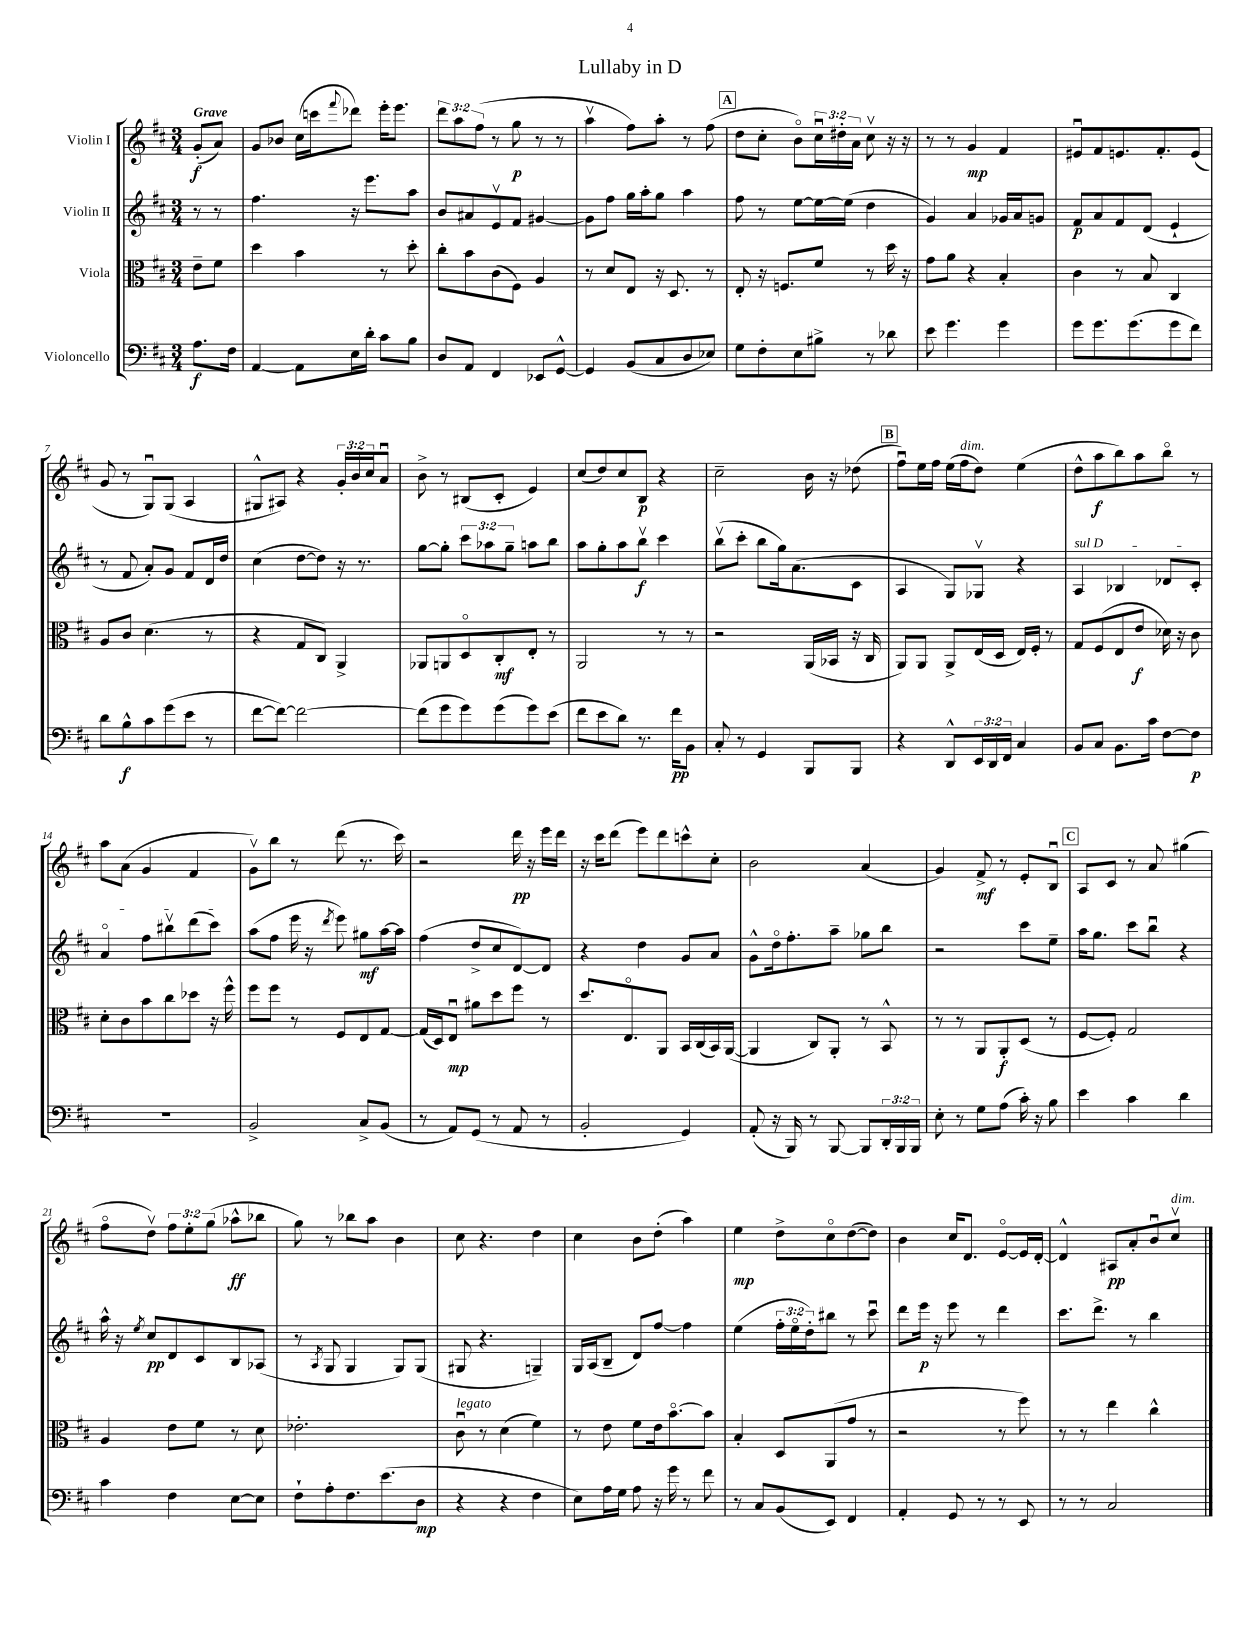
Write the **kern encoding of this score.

**kern	**dynam	**kern	**dynam	**kern	**dynam	**kern	**dynam
*part4	*part4	*part3	*part3	*part2	*part2	*part1	*part1
*staff4	*staff4	*staff3	*staff3	*staff2	*staff2	*staff1	*staff1
*I"Violoncello	*	*I"Viola	*	*I"Violin II	*	*I"Violin I	*
*clefF4	*	*clefC3	*	*clefG2	*	*clefG2	*
*k[f#c#]	*	*k[f#c#]	*	*k[f#c#]	*	*k[f#c#]	*
*M3/4	*	*M3/4	*	*M3/4	*	*M3/4	*
=	=	=	=	=	=	=	=
!	!	!	!	!	!	!LO:TX:a:B:t=Grave	!
8.A\L	f	8e~\L	.	8r	.	(8g'/L	f
.	.	8f#\J	.	8r	.	8a/J)	.
16F#\Jk	.	.	.	.	.	.	.
=1	=1	=1	=1	=1	=1	=1	=1
[4AA/	.	4dd\	.	4.ff#\	.	8g/L	.
.	.	.	.	.	.	8b-X/J	.
8AA\L]	.	4b\	.	.	.	(16cc#\LL	.
.	.	.	.	.	.	16cccn\J	.
.	.	.	.	.	.	8qqfff#/	.
16E\L	.	.	.	16r	.	8ddd-X\J)	.
16d'\JJ	.	.	.	8.eee\L	.	.	.
8c#\L	.	8r	.	.	.	16eee'\KL	.
.	.	.	.	.	.	8.eee\J	.
8B\J	.	8dd'\	.	8aa\J	.	.	.
=2	=2	=2	=2	=2	=2	=2	=2
8D/L	.	8cc#'\L	.	8b/L	.	12ddd\L	.
.	.	.	.	.	.	12aa\	.
8AA/J	.	8b\	.	8a#X/	.	.	.
.	.	.	.	.	.	(12ff#\J	.
4FF#/	.	(8c#\	.	8ev/	.	8r	.
.	.	8F#\J)	.	8f#/J	.	8gg\	p
8EE-X/L	.	4A/	.	[4g#X/	.	8r	.
[8GG^^/J	.	.	.	.	.	8r	.
=3	=3	=3	=3	=3	=3	=3	=3
4GG/]	.	8r	.	8g#\L]	.	4aav\	.
.	.	8d/L	.	8ff#\J	.	.	.
(8BB/L	.	8E/J	.	16gg\LL	.	8ff#\L)	.
.	.	.	.	16aa'\J	.	.	.
8C#/	.	16r	.	8gg\J	.	8aa'\J	.
.	.	8.D/	.	.	.	.	.
8D/	.	.	.	4aa\	.	8r	.
8E-X/J)	.	8r	.	.	.	(8ff#\	.
!!LO:REH:place=s1:t=A
=4	=4	=4	=4	=4	=4	=4	=4
8G\L	.	8E'/	.	8ff#\	.	8dd\L	.
8F#'\	.	16r	.	8r	.	8cc#'\J	.
.	.	8.Fn/L	.	.	.	.	.
8E\	.	.	.	[8ee\L	.	8b\L)	.
8B#X^\J	.	8f#/J	.	16ee\L_	.	24cc#u\L	.
.	.	.	.	.	.	24dd#X'\	.
.	.	.	.	(16ee\JJ]	.	.	.
.	.	.	.	.	.	24a\JJ	.
8r	.	8r	.	4dd\	.	8cc#v\	.
8d-X\	.	16dd\	.	.	.	16r	.
.	.	16r	.	.	.	16r	.
=5	=5	=5	=5	=5	=5	=5	=5
8e\	.	8g\L	.	4g/)	.	8r	.
4.g\	.	8a\J	.	.	.	8r	.
.	.	4r	.	4a/	.	4g/	mp
4g\	.	4B'/	.	16g-X/LL	.	4f#/	.
.	.	.	.	16a/J	.	.	.
.	.	.	.	8gn/J	.	.	.
=6	=6	=6	=6	=6	=6	=6	=6
8g\L	.	4c#\	.	8f#/L	p	8e#Xu/L	.
8.g\	.	.	.	8a/	.	8f#/	.
.	.	8r	.	8f#/	.	8.en/	.
(8.g\	.	.	.	.	.	.	.
.	.	8B/	.	(8d/J	.	.	.
.	.	.	.	.	.	8.f#'/	.
8g\	.	4C#/	.	4e`/	.	.	.
8f#\J)	.	.	.	.	.	(8e/J	.
!!LO:LB:g=z
=7	=7	=7	=7	=7	=7	=7	=7
8d\L	.	8A/L	.	8r	.	8g/	.
8B^^\	f	8c#/J	.	8f#/	.	8r	.
8c#\	.	(4.d\	.	8a'/L)	.	8Gu/L)	.
(8g\	.	.	.	8g/J	.	(8G/J	.
8e\J	.	.	.	8f#/L	.	4A/	.
8r	.	8r	.	16d/L	.	.	.
.	.	.	.	16dd/JJ	.	.	.
=8	=8	=8	=8	=8	=8	=8	=8
[8f#\L	.	4r	.	(4cc#\	.	8G#X^^/L	.
8f#\J_)	.	.	.	.	.	8A#X/J)	.
2f#\_	.	8G/L	.	[8dd\L	.	4r	.
.	.	8C#/J)	.	8dd\J])	.	.	.
.	.	4AA^/	.	16r	.	24g'/LL	.
.	.	.	.	.	.	24b/	.
.	.	.	.	8.r	.	.	.
.	.	.	.	.	.	24cc#/J	.
.	.	.	.	.	.	8au/J	.
=9	=9	=9	=9	=9	=9	=9	=9
(8f#\L]	.	8AA-X/L	.	[8gg\L	.	8b^\	.
8g\	.	8AAn/	.	8gg'\J]	.	8r	.
8g\)	.	8D/	.	12ccc#\L	.	(8B#X/L	.
.	.	.	.	12aa-X\	.	.	.
(8g\	.	8C#'/	mf	.	.	8c#'/J	.
.	.	.	.	12gg~\J	.	.	.
8g\)	.	8E'/J	.	8aan\L	.	4e/)	.
(8e\J	.	8r	.	8bb\J	.	.	.
=10	=10	=10	=10	=10	=10	=10	=10
8f#\L	.	2AA/	.	8aa\L	.	(8cc#/L	.
8e\	.	.	.	8gg'\	.	8dd/)	.
8d\J)	.	.	.	8aa\	.	8cc#/	.
8.r	.	.	.	8bbv\J	f	8B/J	p
.	.	8r	.	4ccc#\	.	4r	.
16f#\KL	pp	.	.	.	.	.	.
8BB\J	.	8r	.	.	.	.	.
=11	=11	=11	=11	=11	=11	=11	=11
8C#'/	.	2r	.	(8bbv\L	.	2cc#~\	.
8r	.	.	.	8ccc#'\J	.	.	.
4GG/	.	.	.	8bb\L	.	.	.
.	.	.	.	16gg\k)	.	.	.
.	.	.	.	(8.a\	.	.	.
8BBB/L	.	(16AA/LL	.	.	.	16b\	.
.	.	16BB-X/JJ	.	.	.	16r	.
8BBB/J	.	16r	.	8c#\J	.	(8dd-X\	.
.	.	16C#/	.	.	.	.	.
!!LO:REH:place=s1:t=B
=12	=12	=12	=12	=12	=12	=12	=12
4r	.	8AA/L)	.	4A/	.	8ff#u\L)	.
.	.	8AA/J	.	.	.	16ee\L	.
.	.	.	.	.	.	16ff#\JJ	.
8DD^^/L	.	8AA^/L	.	8G/L)	.	(16ee\LL	.
!	!	!	!	!	!	!LO:TX:a:i:t=dim.	!
.	.	.	.	.	.	16ff#\J	.
24EE/L	.	(16E/L	.	8G-Xv/J	.	8dd\J)	.
24DD/	.	.	.	.	.	.	.
.	.	16D/JJ	.	.	.	.	.
24FF#/JJ	.	.	.	.	.	.	.
4C#/	.	16E/LL)	.	4r	.	(4ee\	.
.	.	16F#'/JJ	.	.	.	.	.
.	.	8r	.	.	.	.	.
=13	=13	=13	=13	=13	=13	=13	=13
!	!	!	!	!LO:TX:a:i:t=sul D	!	!	!
8BB/L	.	8G/L	.	4A/	.	8dd^^\L	.
8C#/J	.	(8F#/	.	.	.	8aa\	f
8.BB\L	.	8E/	.	4B-X/	.	8bb\)	.
.	.	8e/J	f	.	.	8aa\	.
16c#\Jk	.	.	.	.	.	.	.
[8F#\L	.	16d-X\)	.	8d-X/L	.	8bb\J	.
.	.	16r	.	.	.	.	.
8F#\J]	p	8c#\	.	8c#'/J	.	8r	.
!!LO:LB:g=z
=14	=14	=14	=14	=14	=14	=14	=14
2.r	.	8d'\L	.	4a/	.	8aa\L	.
.	.	8c#\	.	.	.	(8a\J	.
.	.	8b\	.	8ff#\L	.	4g/	.
.	.	8cc#\	.	8bb#Xv\	.	.	.
.	.	8dd-X\J	.	(8ddd\	.	4f#/	.
.	.	16r	.	8ccc#\J)	.	.	.
.	.	16ff#^^\	.	.	.	.	.
=15	=15	=15	=15	=15	=15	=15	=15
2BB^/	.	8ff#\L	.	(8aa\L	.	8gv\L)	.
.	.	8ff#\J	.	8ff#\J	.	8bb\J	.
.	.	8r	.	16eee\	.	8r	.
.	.	.	.	16r	.	.	.
.	.	.	.	8qddd/	.	.	.
.	.	8F#/L	.	8eee\)	.	(8ddd\	.
8C#^/L	.	8E/	.	8gg#X\L	mf	8.r	.
(8BB/J	.	[8G/J	.	[16aa\L	.	.	.
.	.	.	.	16aa\JJ]	.	16ccc#\)	.
=16	=16	=16	=16	=16	=16	=16	=16
8r	.	(16G/LL]	.	(4ff#\	.	2r	.
.	.	16D/J)	.	.	.	.	.
8AA/L)	.	8Eu/J	mp	.	.	.	.
(8GG/J	.	8a#X\L	.	8dd^/L	.	.	.
8r	.	8dd\	.	8cc#/	.	.	.
8AA/	.	8ff#\J	.	[8d/)	.	16ddd\	pp
.	.	.	.	.	.	16r	.
8r	.	8r	.	8d/J]	.	16eee\LL	.
.	.	.	.	.	.	16ddd\JJ	.
=17	=17	=17	=17	=17	=17	=17	=17
2BB'/	.	8.dd/L	.	4r	.	16r	.
.	.	.	.	.	.	16ccc#\KL	.
.	.	.	.	.	.	(8ddd\J	.
.	.	8.E/	.	.	.	.	.
.	.	.	.	4dd\	.	8eee\L)	.
.	.	8AA/J	.	.	.	8ddd\	.
4GG/)	.	16BB/LL	.	8g/L	.	8cccn^^\	.
.	.	(16C#/	.	.	.	.	.
.	.	16BB/)	.	8a/J	.	8cc#'\J	.
.	.	([16AA/JJ	.	.	.	.	.
=18	=18	=18	=18	=18	=18	=18	=18
(8AA'/	.	4AA/]	.	8g^^\L	.	2b\	.
16r	.	.	.	16dd\k	.	.	.
16BBB/)	.	.	.	8.ff#'\	.	.	.
8r	.	8C#/L)	.	.	.	.	.
[8BBB/	.	8AA'/J	.	8aa~\J	.	.	.
8BBB/L]	.	8r	.	8gg-X\L	.	(4a/	.
24DD'/L	.	8BB^^/	.	8bb\J	.	.	.
24BBB/	.	.	.	.	.	.	.
24BBB/JJ	.	.	.	.	.	.	.
=19	=19	=19	=19	=19	=19	=19	=19
8E'\	.	8r	.	2r	.	4g/)	.
8r	.	8r	.	.	.	.	.
8G\L	.	8AA/L	.	.	.	8f#^/	mf
(8A\J	.	8AA'/	f	.	.	8r	.
16c#'\)	.	(8D/J	.	8ccc#\L	.	8e'/L	.
16r	.	.	.	.	.	.	.
8B\	.	8r	.	8ee~\J	.	8Bu/J	.
!!LO:REH:place=s1:t=C
=20	=20	=20	=20	=20	=20	=20	=20
4e\	.	[8F#/L	.	16aa\KL	.	8A/L	.
.	.	.	.	8.gg\J	.	.	.
.	.	8F#'/J])	.	.	.	8c#/J	.
4c#\	.	2G/	.	8ccc#\L	.	8r	.
.	.	.	.	8bbu\J	.	8a/	.
4d\	.	.	.	4r	.	(4gg#X\	.
!!LO:LB:g=z
=21	=21	=21	=21	=21	=21	=21	=21
4c#\	.	4A/	.	16aa^^\	.	8ff#\L	.
.	.	.	.	16r	.	.	.
.	.	.	.	8qee/	.	.	.
.	.	.	.	8cc#/L	pp	8ddv\J)	.
4F#\	.	8e\L	.	8d/	.	12ff#\L	.
.	.	.	.	.	.	12ee'\	.
.	.	8f#\J	.	8c#/	.	.	.
.	.	.	.	.	.	(12gg\J	.
[8E\L	.	8r	.	8B/	.	8aa-X^^\L	ff
8E\J]	.	8d\	.	(8A-X/J	.	8bb-X\J	.
=22	=22	=22	=22	=22	=22	=22	=22
8F#`\L	.	2.e-X'\	.	8r	.	8gg\)	.
.	.	.	.	8qA/	.	.	.
8A'\	.	.	.	8G/	.	8r	.
8.F#\	.	.	.	4G/	.	8bb-X\L	.
.	.	.	.	.	.	8aa\J	.
(8.e\	.	.	.	.	.	.	.
.	.	.	.	8G/L)	.	4b\	.
8D\J	mp	.	.	(8G/J	.	.	.
=23	=23	=23	=23	=23	=23	=23	=23
!	!	!LO:TX:a:i:t=legato	!	!	!	!	!
4r	.	8c#u\	.	8G#X/	.	8cc#\	.
.	.	8r	.	4.r	.	4.r	.
4r	.	(4d\	.	.	.	.	.
4F#\	.	4f#\)	.	4Gn~/)	.	4dd\	.
=24	=24	=24	=24	=24	=24	=24	=24
8E\L)	.	8r	.	16G/LL	.	4cc#\	.
.	.	.	.	(16A/J	.	.	.
16A\L	.	8e\	.	8B~/J	.	.	.
16G\JJ	.	.	.	.	.	.	.
8A\	.	8f#\L	.	8d/L)	.	8b\L	.
16r	.	16e\k	.	[8ff#/J	.	(8dd'\J	.
16g\	.	[8.b\	.	.	.	.	.
8r	.	.	.	4ff#\]	.	4aa\)	.
8f#\	.	8b\J]	.	.	.	.	.
=25	=25	=25	=25	=25	=25	=25	=25
8r	.	4B'/	.	(4ee\	.	4ee\	mp
8C#/L	.	.	.	.	.	.	.
(8BB/	.	8D/L	.	24ff#'\LL	.	8dd^\L	.
.	.	.	.	24ee\	.	.	.
.	.	.	.	24dd'\J)	.	.	.
8EE/J)	.	(8AA/	.	8bb#X\J	.	8cc#\	.
4FF#/	.	8g/J	.	8r	.	([8dd\	.
.	.	8r	.	8ccc#u\	.	8dd\J])	.
=26	=26	=26	=26	=26	=26	=26	=26
4AA'/	.	2r	.	8ddd\L	.	4b\	.
.	.	.	.	16eee\Jk	p	.	.
.	.	.	.	16r	.	.	.
8GG/	.	.	.	8eee\	.	16cc#/KL	.
.	.	.	.	.	.	8.d/J	.
8r	.	.	.	8r	.	.	.
8r	.	8r	.	4ddd\	.	[8e/L	.
8EE/	.	8ff#\)	.	.	.	16e/L]	.
.	.	.	.	.	.	[16d'/JJ	.
=27	=27	=27	=27	=27	=27	=27	=27
8r	.	8r	.	8.ccc#\L	.	4d^^/]	.
8r	.	8r	.	.	.	.	.
.	.	.	.	8.ddd^\J	.	.	.
2C#/	.	4ee\	.	.	.	8A#X/L	pp
.	.	.	.	8r	.	8a'/	.
.	.	4cc#^^\	.	4bb\	.	8bu/	.
!	!	!	!	!	!	!LO:TX:a:i:t=dim.	!
.	.	.	.	.	.	8cc#v/J	.
==	==	==	==	==	==	==	==
*-	*-	*-	*-	*-	*-	*-	*-
